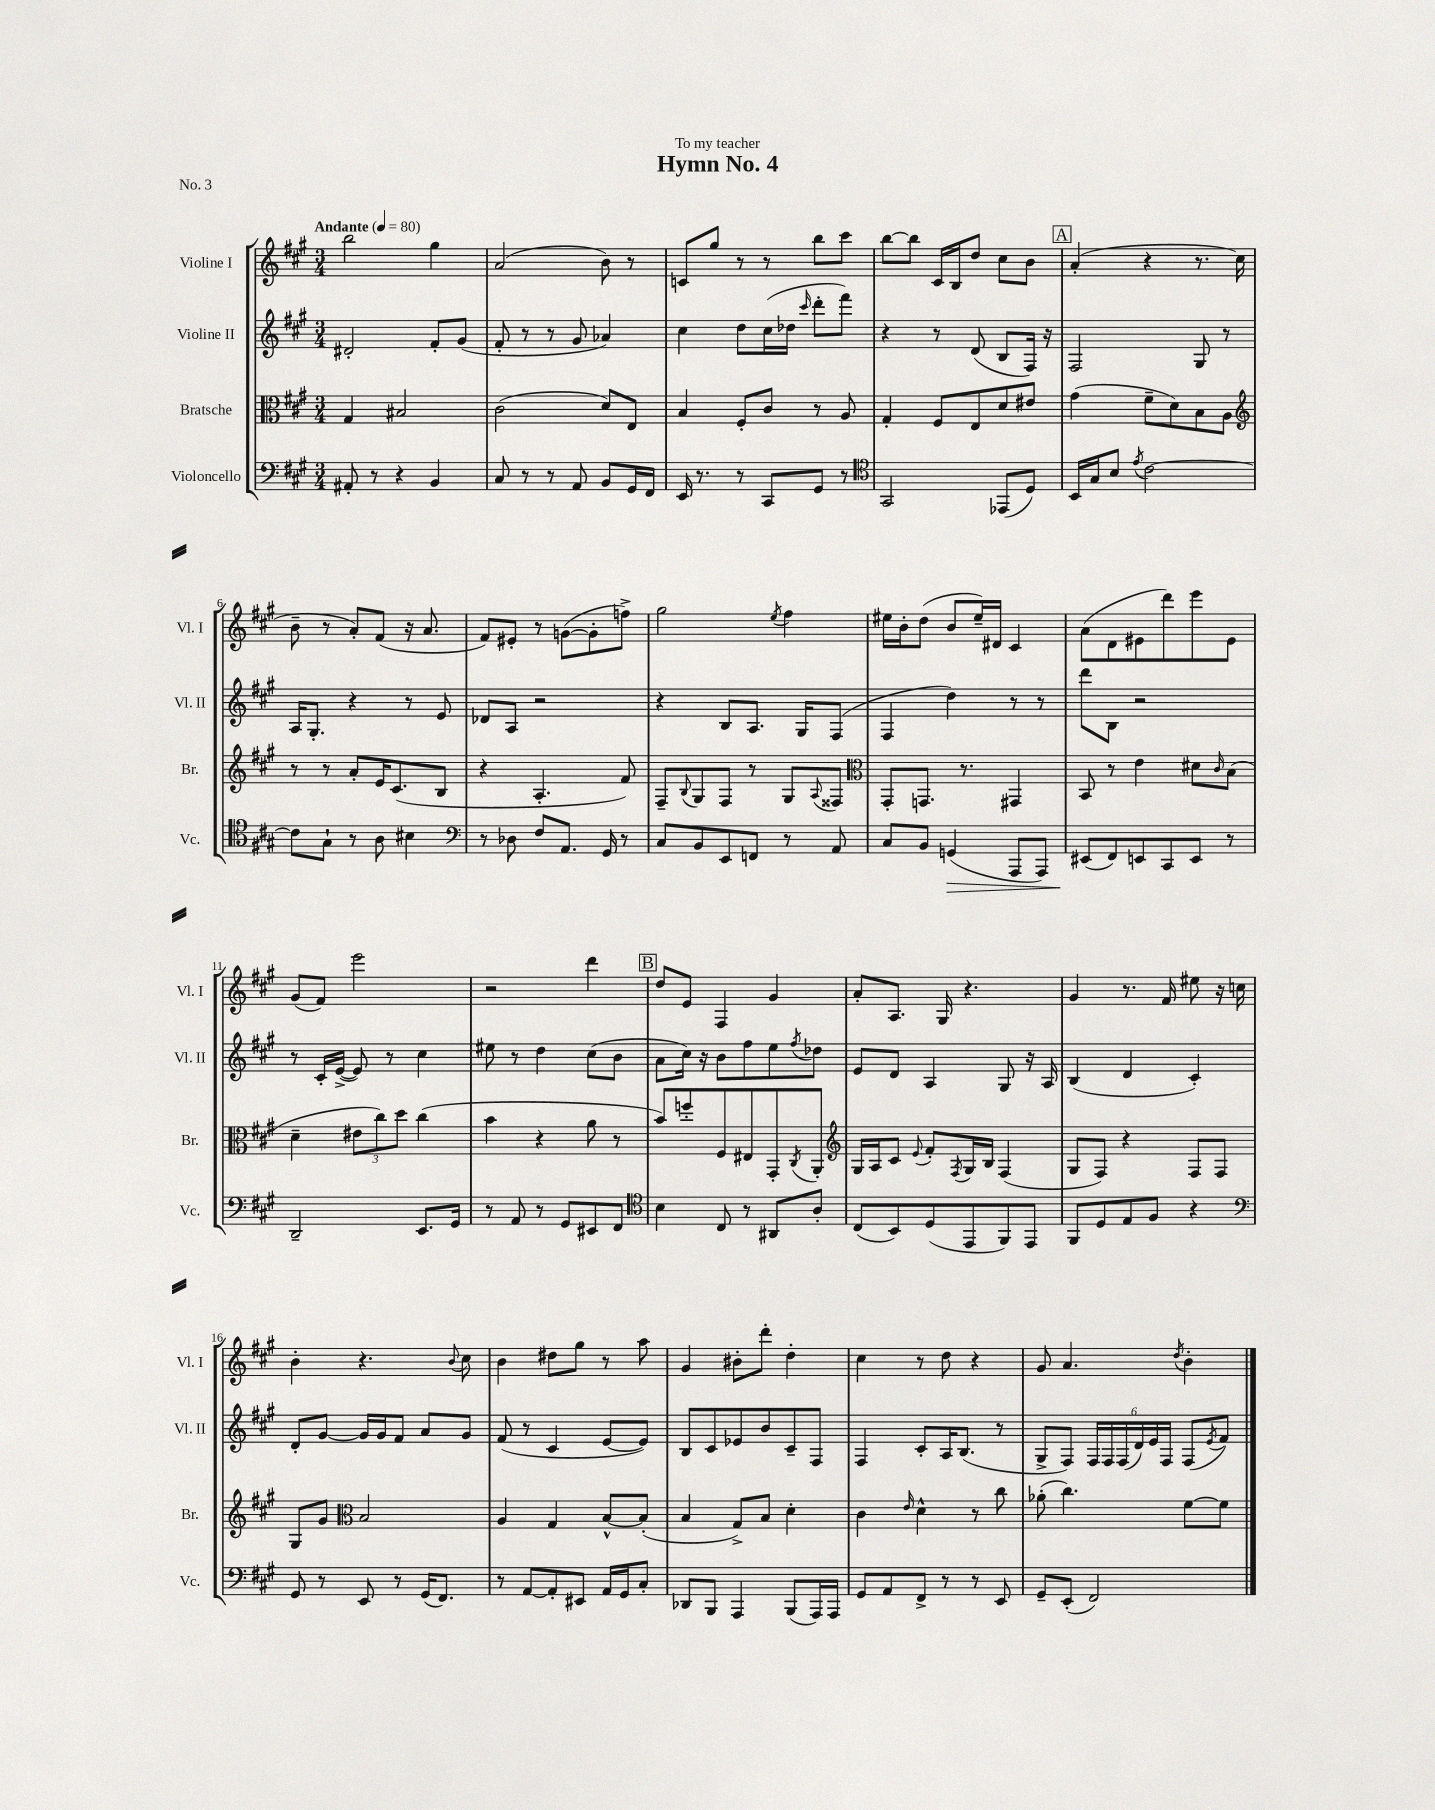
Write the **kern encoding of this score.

**kern	**kern	**kern	**kern
*staff4	*staff3	*staff2	*staff1
*clefF4	*clefC3	*clefG2	*clefG2
*k[f#c#g#]	*k[f#c#g#]	*k[f#c#g#]	*k[f#c#g#]
*M3/4	*M3/4	*M3/4	*M3/4
*MM80	*MM80	*MM80	*MM80
8AA#'	4G#	2d#'	2bb
8r	.	.	.
4r	2B#	.	.
4BB	.	8f#'	4gg#
.	.	(8g#	.
=	=	=	=
8C#	(2c#	8f#'	(2a
8r	.	8r	.
8r	.	8r	.
8AA	.	8g#	.
8BB	8d)	4a-)	8b)
16GG#	8E	.	8r
16FF#	.	.	.
=	=	=	=
16EE	4B	4cc#	8c
8.r	.	.	.
.	.	.	8gg#
8r	8F#'	8dd	8r
8CC#	8c#	(16cc#	8r
.	.	16dd-	.
.	.	16qqccc#	.
8GG#	8r	8ddd'	8bb
8r	8A	8fff#)	8ccc#
=	=	=	=
*clefC4	*	*	*
2GG#	4G#'	4r	[8bb
.	.	.	8bb]
.	8F#	8r	16c#
.	.	.	16B
.	8E	(8d	8dd
(8EE-	8d	8B	8cc#
8D)	8e#	16F#)	8b
.	.	16r	.
=	=	=	=
16BB	(4g#	2F#	(4a'
16G#	.	.	.
8B	.	.	.
8qe	.	.	.
[2c#	8f#~	.	4r
.	8d)	.	.
.	8B	8G#	8.r
.	8A	8r	.
.	.	.	16cc#
=	=	=	=
*	*clefG2	*	*
8c#]	8r	16A	8b~
.	.	8.G#'	.
8G#`	8r	.	8r
8r	8a'	4r	8a')
8A	16e	.	(8f#
.	(8.c#	.	.
4B#	.	8r	16r
.	.	.	8.a
.	8B	8e	.
=	=	=	=
*clefF4	*	*	*
8r	4r	8d-	8f#)
8D-	.	8A	8e#'
8F#	4.A'	2r	8r
8.AA	.	.	([8g
.	.	.	8g']
16GG#	.	.	.
8r	8f#)	.	8ff^)
=	=	=	=
8C#	8F#~	4r	2gg#
.	8qqB	.	.
8BB	8G#	.	.
8EE	8F#	8B	.
8FF	8r	8.A	.
.	.	.	8qee
8r	8G#	.	4ff#
.	.	16G#	.
.	8qqA	.	.
8AA	8F##	(8F#	.
=	=	=	=
*	*clefC3	*	*
8C#	8GG#'	4F#	16ee#
.	.	.	16b'
8BB	8.GG	.	(8dd
(4GG	.	4dd)	8b
.	8.r	.	.
.	.	.	16ee#~)
.	.	.	16d#
8AAA	4GG#	8r	4c#
8AAA)	.	8r	.
=	=	=	=
(8EE#	8BB	8ddd	(8a
8FF#)	8r	8B	8d
8EE	4e	2r	8e#
8CC#	.	.	8ddd)
8EE	8d#	.	8eee
.	16qqc#	.	.
8r	(8B	.	8e#
=	=	=	=
2DD~	4d~	8r	(8g#
.	.	16c#'	8f#)
.	.	([16e^	.
.	12e#	8e])	2eee
.	12cc#)	.	.
.	.	8r	.
.	12dd	.	.
8.EE	(4cc#	4cc#	.
16GG#	.	.	.
=	=	=	=
8r	4b	8ee#	2r
8AA	.	8r	.
8r	4r	4dd	.
8GG#	.	.	.
8EE#	8a	(8cc#	4ddd
8FF#	8r	8b	.
=	=	=	=
*clefC4	*	*	*
4B	8b)	8a	8dd
.	8ff'	16cc#)	8e
.	.	16r	.
8C#	8F#	8b	4F#
8r	8E#	8ff#	.
8AA#	8GG#'	8ee	4g#
.	8qC#	8qff#	.
8A'	8AA'	8dd-	.
=	=	=	=
*	*clefG2	*	*
(8C#	16G#	8e	8a'
.	16A	.	.
8BB)	8c#	8d	8.A
.	8qqe	.	.
(8D	8f#'	4A	.
.	.	.	16G#
.	8qF#	.	.
8EE	16G#	.	4.r
.	16B	.	.
8FF#)	(4F#	8G#	.
8EE	.	16r	.
.	.	16A	.
=	=	=	=
8FF#	8G#	(4B	4g#
8D	8F#)	.	.
8E	4r	4d	8.r
8F#	.	.	.
.	.	.	16f#
4r	8F#	4c#')	8ee#
.	8F#	.	16r
.	.	.	16cc
=	=	=	=
*clefF4	*	*	*
8GG#	8G#	8d'	4b'
8r	8g#	[8g#	.
*	*clefC3	*	*
8EE	2B	16g#]	4.r
.	.	16g#	.
8r	.	8f#	.
(16GG#	.	8a	.
8.FF#)	.	.	.
.	.	.	8qqb
.	.	8g#	8cc#
=	=	=	=
8r	4A	(8f#	4b
[8AA	.	8r	.
8AA']	4G#	4c#	8dd#
8EE#	.	.	8gg#
16AA	[8B^^	[8e	8r
16GG#	.	.	.
8C#'	(8B']	8e])	8aa
=	=	=	=
8DD-	4B	8B	4g#
8BBB	.	8c#	.
4AAA	8G#^)	8e-	8b#'
.	8B	8b	8ddd'
(8BBB	4d'	8c#~	4dd'
16AAA)	.	8F#	.
16AAA	.	.	.
=	=	=	=
8GG#	4c#	4F#	4cc#
8AA	.	.	.
.	16qqe	.	.
8FF#^	4d^^	8c#'	8r
8r	.	16A	8dd
.	.	(8.B	.
8r	8r	.	4r
8EE	8cc#	8r	.
=	=	=	=
8GG#~	(8a-'	8G#^	8g#
(8EE'	4.cc#)	8F#)	4.a
2FF#)	.	24F#	.
.	.	24F#	.
.	.	(24F#	.
.	.	24d)	.
.	.	24e	.
.	.	24F#	.
.	.	.	8qdd
.	[8f#	(8F#	4b'
.	.	8qe	.
.	8f#]	8f#)	.
==	==	==	==
*-	*-	*-	*-
